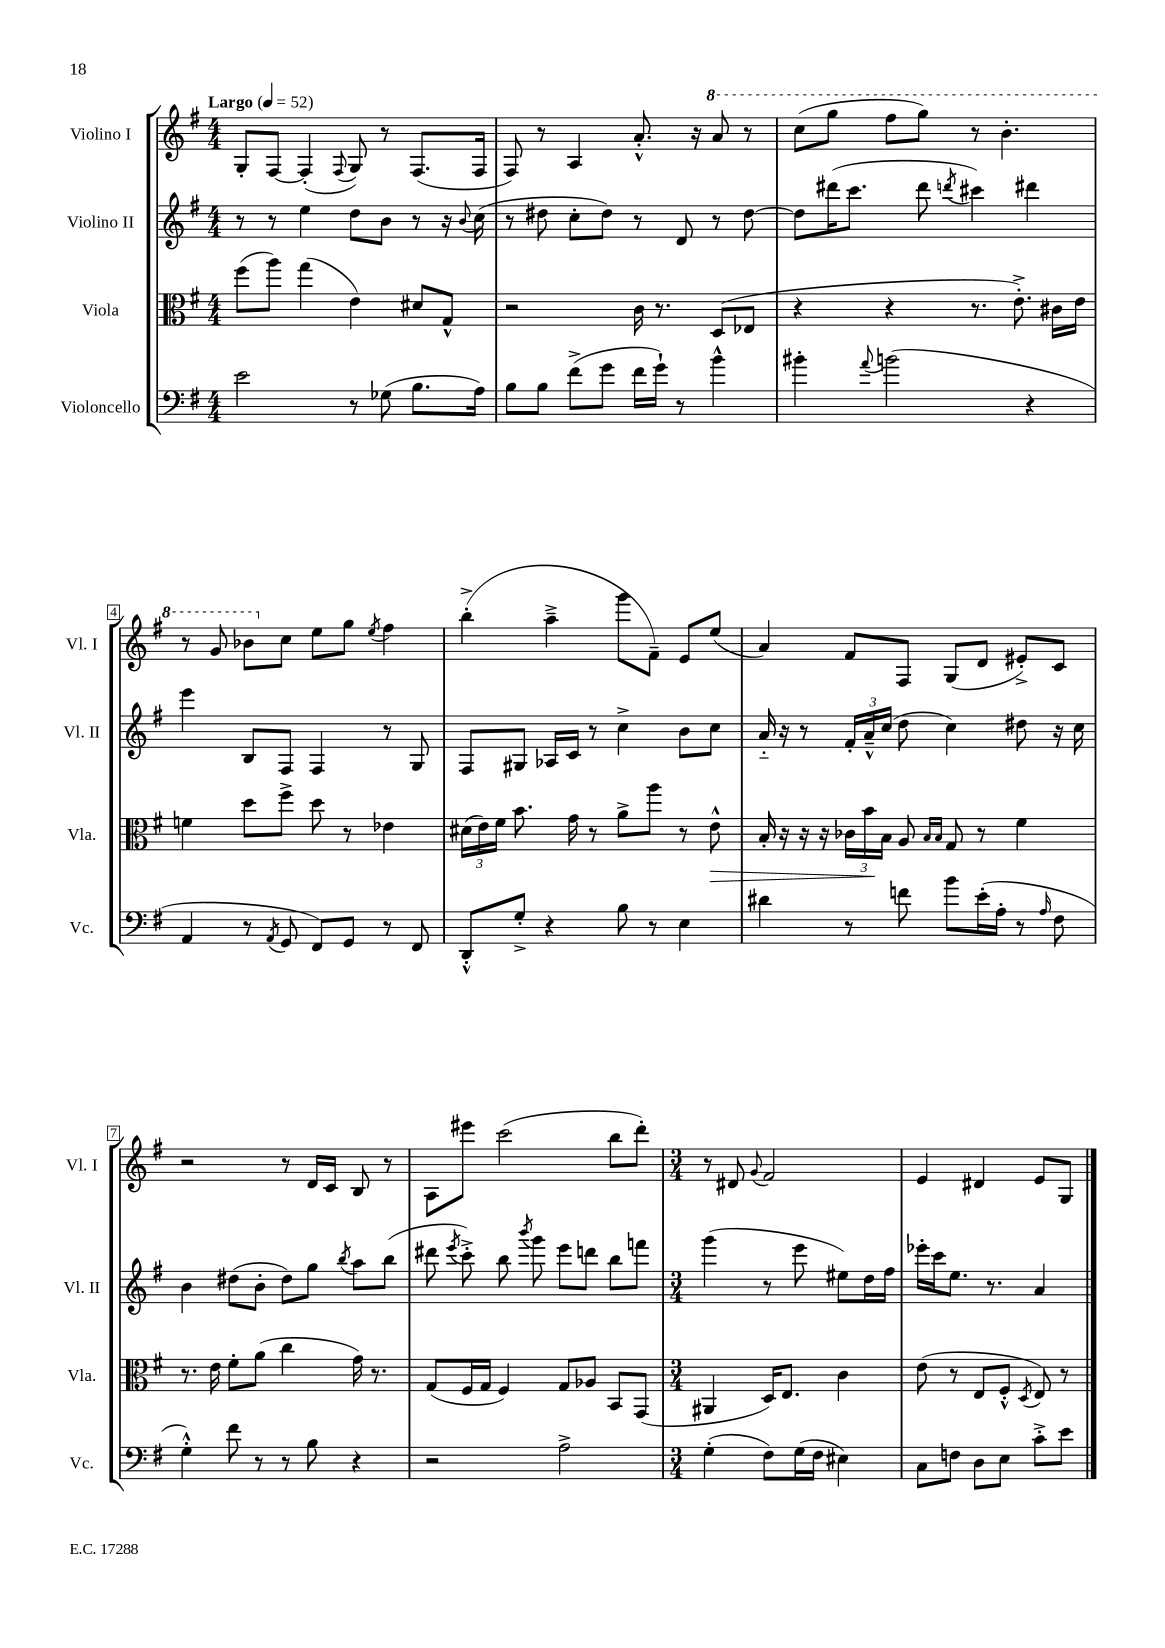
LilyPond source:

<<
\new StaffGroup <<
\new Staff = "s0" \with { instrumentName = "Violino I" shortInstrumentName = "Vl. I" } {
    \clef treble \key g \major \numericTimeSignature \time 4/4 \tempo "Largo" 4 = 52
    \autoBeamOff g8[-. fis8]~ fis4-.( \appoggiatura { fis8 } g8) r8 fis8.[( fis16] |
    fis8) r8 a4 a'8.-.-^ r16 \ottava #1 a''8 r8 |
    c'''8[( g'''8] fis'''8[ g'''8]) r8 b''4.-. |
    r8 g''8 bes''8[ \ottava #0 c''8] e''8[ g''8] \acciaccatura { e''8 } fis''4 |
    b''4-.->( a''4---> g'''8[ fis'8]--) e'8[ e''8]( |
    a'4) fis'8[ fis8] g8[( d'8] eis'8[-.->) c'8] |
    r2 r8 d'16[ c'16] b8 r8 |
    a8[ eis'''8] c'''2( b''8[ d'''8]-.) |
    \numericTimeSignature \time 3/4 r8 dis'8 \appoggiatura { g'8 } fis'2 |
    e'4 dis'4 e'8[ g8] \bar "|." |
}
\new Staff = "s1" \with { instrumentName = "Violino II" shortInstrumentName = "Vl. II" } {
    \clef treble \key g \major \numericTimeSignature \time 4/4
    \autoBeamOff r8 r8 e''4 d''8[ b'8] r8 r16 \appoggiatura { b'8 } c''16( |
    r8 dis''8 c''8[-. dis''8]) r8 d'8 r8 dis''8~ |
    dis''8[ dis'''16( c'''8.] dis'''8 \acciaccatura { d'''8 } cis'''4) dis'''4 |
    e'''4 b8[ fis8] fis4 r8 g8 |
    fis8[ gis8] aes16[ c'16] r8 c''4-> b'8[ c''8] |
    a'16-_ r16 r8 \tuplet 3/2 { fis'16[-. a'16---^ c''16]( } d''8 c''4) dis''8 r16 c''16 |
    b'4 dis''8[( b'8]-. dis''8[) g''8] \acciaccatura { b''8 } a''8[ b''8]( |
    dis'''8 \acciaccatura { e'''8 } c'''8-.->) b''8 \acciaccatura { b'''8 } g'''8 e'''8[ d'''8] b''8[ f'''8] |
    \numericTimeSignature \time 3/4 g'''4( r8 e'''8 eis''8[) d''16 fis''16] |
    ees'''16[-. c'''16 e''8.] r8. a'4 \bar "|." |
}
\new Staff = "s2" \with { instrumentName = "Viola" shortInstrumentName = "Vla." } {
    \clef alto \key g \major \numericTimeSignature \time 4/4
    \autoBeamOff fis''8[( a''8]) g''4( e'4) dis'8[ g8]-^ |
    r2 c'16 r8. d8[( ees8] |
    r4 r4 r8. e'8.-.->) cis'16[ e'16] |
    f'4 d''8[ fis''8]-> d''8 r8 ees'4 |
    \tuplet 3/2 { dis'16[( e'16) fis'16] } b'8. g'16 r8 a'8[-> a''8] r8 e'8-^\> |
    b16-. r16 r16 r16 \tuplet 3/2 { ces'16[ b'16\! b16] } a8 \grace { b16[ b16] } g8 r8 fis'4 |
    r8. e'16 fis'8[-. a'8]( c''4 g'16) r8. |
    g8[( fis16 g16] fis4) g8[ aes8] b,8[ g,8]( |
    \numericTimeSignature \time 3/4 ais,4 d16[) e8.] c'4 |
    e'8( r8 e8[ fis8]-.-^ \acciaccatura { d8 } e8) r8 \bar "|." |
}
\new Staff = "s3" \with { instrumentName = "Violoncello" shortInstrumentName = "Vc." } {
    \clef bass \key g \major \numericTimeSignature \time 4/4
    \autoBeamOff e'2 r8 ges8( b8.[ a16]) |
    b8[ b8] fis'8[->( g'8] fis'16[ g'16]-!) r8 b'4-^ |
    bis'4-. \appoggiatura { a'8 } b'2( r4 |
    a,4 r8 \acciaccatura { a,8 } g,8 fis,8[) g,8] r8 fis,8 |
    d,8[-.-^ g8]-.-> r4 b8 r8 e4 |
    dis'4 r8 f'8 b'8[ e'16-.( a16]-. r8 \grace { a16 } fis8 |
    g4-.-^) fis'8 r8 r8 b8 r4 |
    r2 a2-> |
    \numericTimeSignature \time 3/4 g4-.( fis8[) g16( fis16] eis4) |
    c8[ f8] d8[ e8] c'8[-.-> e'8] \bar "|." |
}
>>
>>
\layout { \context { \Score \override BarNumber.stencil = #(make-stencil-boxer 0.1 0.3 ly:text-interface::print) } }
